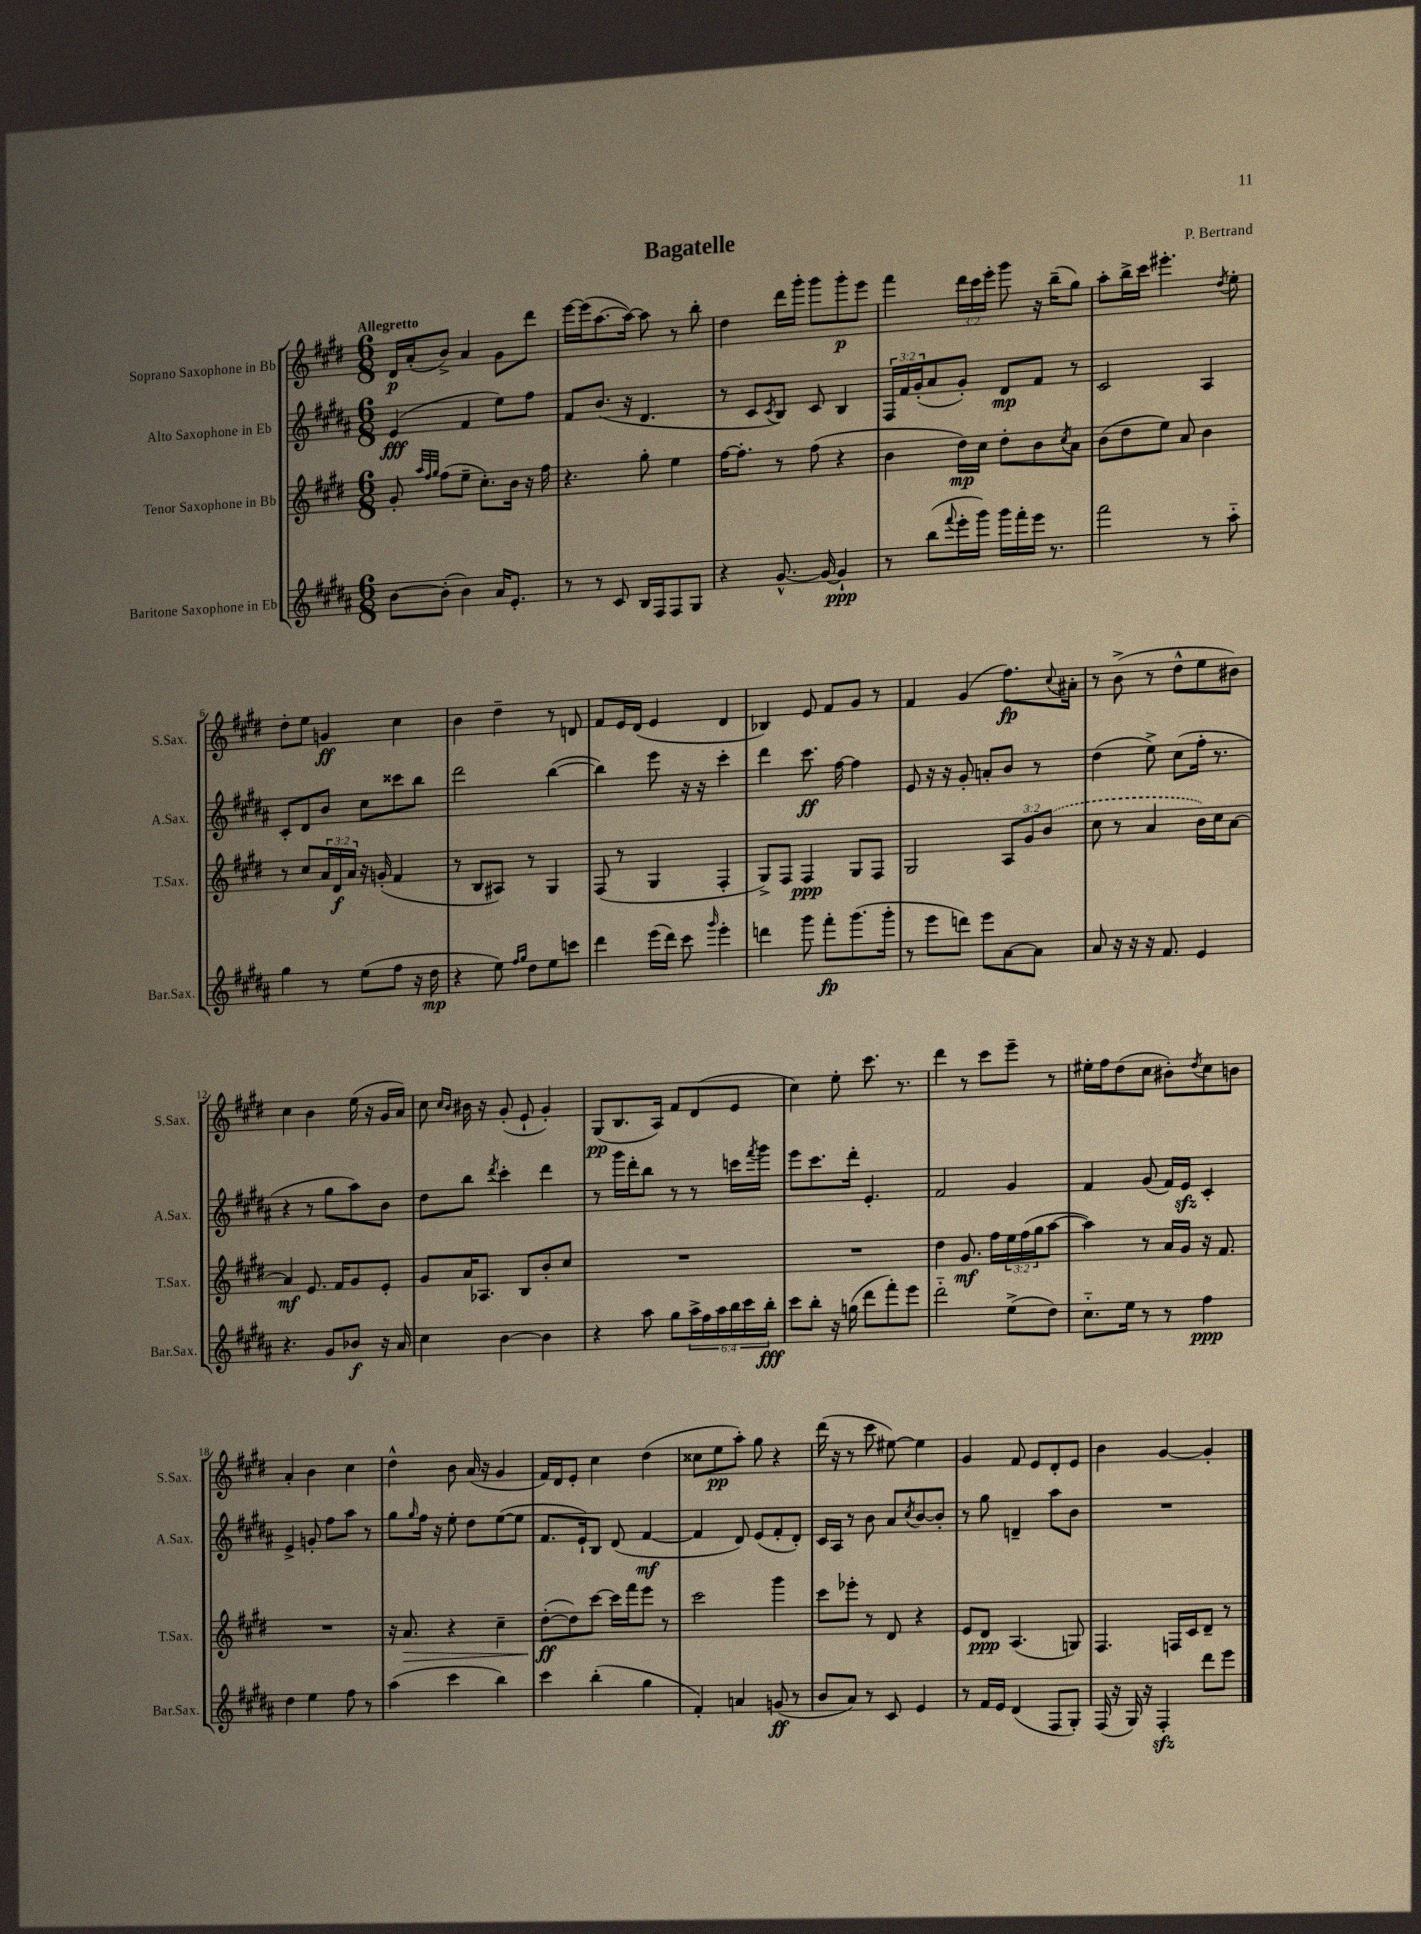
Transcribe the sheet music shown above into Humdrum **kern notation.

**kern	**kern	**kern	**kern
*staff4	*staff3	*staff2	*staff1
*clefG2	*clefG2	*clefG2	*clefG2
*k[f#c#g#d#a#]	*k[f#c#g#d#]	*k[f#c#g#d#a#]	*k[f#c#g#d#]
*M6/8	*M6/8	*M6/8	*M6/8
[8b	8g#'	(4e	16d#
.	.	.	(16a'
.	32qqaa	.	.
.	32qqff#	.	.
.	32qqgg#	.	.
(8b']	(8ff#	.	8b^)
4b)	8ee~	4f#	4a
.	8.cc#')	.	.
16a#	.	8ee)	8g#
8.e'	16b	.	.
.	16r	8ff#	8ddd#
.	16ff#	.	.
=	=	=	=
8r	4.r	8f#	[16eee
.	.	.	(16eee]
8r	.	(8.b	[8.aa
8c#	.	.	.
.	.	16r	16aa_)
16B	8gg#'	4.d#	8aa]
16F#	.	.	.
8F#	4ee	.	8r
8G#	.	.	8bb'
=	=	=	=
4r	[16ff#	8r	4dd#
.	8.ff#']	.	.
.	.	8c#	.
.	.	8qc#	.
[8.g#^^	8r	8B)	16ddd#
.	.	.	16ggg#'
.	(8ff#	8c#	8ggg#
16g#_	.	.	.
4g#`]	4r	4B	8ggg#'
.	.	.	8eee
=	=	=	=
8r	4b	24F#	4fff#
.	.	24f#	.
.	.	(24g#'	.
(8bb	.	8a#	.
8qqfff#	.	.	.
16eee'	16dd#)	8g#')	24ddd#
.	.	.	24ccc#
16ggg#)	16cc#	.	.
.	.	.	24eee'
16ggg#	8dd#'	8d#	8ggg#
16fff#'	.	.	.
16eee	8b	8f#	16r
8.r	.	.	(16bb~
.	8qcc#	.	.
.	8a	8r	8gg#)
=	=	=	=
2fff#	(8b	2c#	8aa'
.	8dd#	.	16bb^
.	.	.	16ccc#
.	8ee)	.	4.eee#'
.	8a	.	.
8r	4b	4A#	.
.	.	.	8qdd#
8aa#'~	.	.	8ee'
=	=	=	=
4gg#	8r	8c#'	8dd#'
.	8cc#	8d#	8ee
8r	24a	8b	4g
.	24d#	.	.
.	24a	.	.
(8ee	16r	8cc#	.
.	(16g'	.	.
8ff#	4f#	8ccc##	4cc#
16r	.	8bb	.
16dd#	.	.	.
=	=	=	=
4r	8r	2ddd#	4b
.	8B	.	.
8ee)	8A#)	.	4dd#~
16qqff#	.	.	.
16qqgg#	.	.	.
8dd#	8r	.	.
8ee	4G#	([4bb	8r
8ccc	.	.	8d
=	=	=	=
4ddd#	(8F#	4bb])	8f#
.	8r	.	16e
.	.	.	(16d#
(16eee	4G#	8eee	4e
16ddd#)	.	.	.
8ccc#	.	16r	.
.	.	16r	.
16qqggg#	.	.	.
4eee'	4F#'	4ccc#'	4d#
=	=	=	=
4ddd	8G#^)	4ddd#	4B-)
.	8F#	.	.
8ggg#	4F#	8.ccc#	8e
8fff#'	.	.	8f#
.	.	[16ff#	.
(8.ggg#	8G#	4ff#]	8g#
.	8F#	.	8r
16ggg#'	.	.	.
=	=	=	=
8r	2G#	8e	4f#
8eee	.	16r	.
.	.	16r	.
8ddd)	.	8g#'	(4g#
8eee	.	8a'	.
[8a#	12A	8b	8.ff#)
.	12g#	.	.
8a#]	.	8r	.
.	(12b	.	.
.	.	.	8qqcc#
.	.	.	16a#'
=	=	=	=
8a#	8cc#	(4dd#	8r
16r	8r	.	(8b^
16r	.	.	.
16r	4a	8ee^)	8r
8.f#	.	.	.
.	.	(8cc#	8dd#^^
4e	16b)	16ff#'	8ee
.	16cc#	8.r	.
.	[8a	.	8b#)
=	=	=	=
4.r	4a]	4r	4cc#
.	8.e	8r	4b
8g#	.	8gg#	.
.	16f#	.	.
8b-	8g#	8aa#)	(16ee
.	.	.	16r
16r	8e'	8b	16g#
16a#	.	.	16a)
=	=	=	=
4cc#	8g#	8dd#	8cc#
.	.	.	16qqcc#
.	.	.	16qqb
.	16a	8bb	16b#
.	8.A-	.	16r
.	.	8qddd#	.
[4b	.	4ccc#'	(8g#'
.	8B	.	8e`
4b]	8b'	4ddd#	4g#')
.	8cc#	.	.
=	=	=	=
4r	2.r	8r	(8G#
.	.	16ggg#	8.B
.	.	16ddd#'	.
8aa#	.	8bb	.
.	.	.	16A)
8gg#	.	8r	8f#
24aa#^	.	8r	(8d#
24ff#	.	.	.
24aa#	.	.	.
24bb	.	16ccc	8e
24ccc#	.	.	.
.	.	8qfff#	.
.	.	16ggg#	.
24bb'	.	.	.
=	=	=	=
8ccc#	2.r	8eee	4cc#)
8bb'	.	8.ccc#	.
16r	.	.	8ee'
(16gg	.	16ddd#'	.
8ddd#	.	4.e'	8.ccc#
8fff#')	.	.	.
.	.	.	8.r
8eee	.	.	.
=	=	=	=
2ddd#'~	4dd#	2f#	4ddd#
.	8.g#	.	8r
.	.	.	8ccc#
.	16ff#	.	.
(8ee^	24ee	4g#	8eee~
.	(24ff#	.	.
.	24gg#	.	.
8dd#)	[8aa	.	8r
=	=	=	=
8.cc#'~	4aa])	4f#	16ee#'
.	.	.	16ff#
.	.	.	(8dd#
16ee	.	.	.
8r	8r	(8g#	8cc#
8r	16a	16f#)	8b#')
.	16g#	16e	.
.	.	.	8qdd#
4ff#	16r	4c#'	8cc#
.	8.f#	.	.
.	.	.	8b
=	=	=	=
4dd#	2.r	4e^	4a'
4ee	.	8g'	4b
.	.	8ff#	.
8ff#	.	8aa#	4cc#
8r	.	8r	.
=	=	=	=
(4aa#	16r	8gg#	4dd#^^
.	8.a	.	.
.	.	16qqgg#	.
.	.	16ff#	.
.	.	16r	.
4ccc#	4r	8ee'	8b
.	.	8dd#	(16a
.	.	.	16r
4bb)	4cc#~	([8ee	4g#
.	.	8ee]	.
=	=	=	=
4ccc#	([8dd#'	8.f#	16f#)
.	.	.	16d#
.	8dd#])	.	8e'
.	.	16e`)	.
(4bb'	[8ccc#	8B	4cc#
.	16ccc#]	(8d#	.
.	16fff#	.	.
4gg#	8eee	[4f#	(4dd#
.	8r	.	.
=	=	=	=
4f#')	2ccc#	4f#]	8cc##
.	.	.	8ee
4a	.	8d#)	8aa')
.	.	(8e	8gg#
(8g	4ggg#	8f#'	4r
8r	.	8d#')	.
=	=	=	=
8b	8ccc#	16c#	(16ddd#
.	.	16A#	16r
8a#)	8eee-'	8r	8r
8r	8r	8b	8ccc#
8c#	8d#	8a#	[8ee#)
.	.	8qcc#	.
4e	4r	[8b	4ee#]
.	.	8b']	.
=	=	=	=
8r	8e	8r	4g#
16f#	8d#	8gg#	.
16e	.	.	.
(4d#	(4.A	4d~	8f#
.	.	.	8e
8F#	.	8aa#	8d#'
8G#')	8G)	8b	8e
=	=	=	=
(16F#	4.F#	2.r	4b
16r	.	.	.
16G#)	.	.	.
16r	.	.	.
4F#'	.	.	[4g#
.	16F	.	.
.	16c#	.	.
8ddd#	8d#~	.	4g#']
8eee	8r	.	.
==	==	==	==
*-	*-	*-	*-
